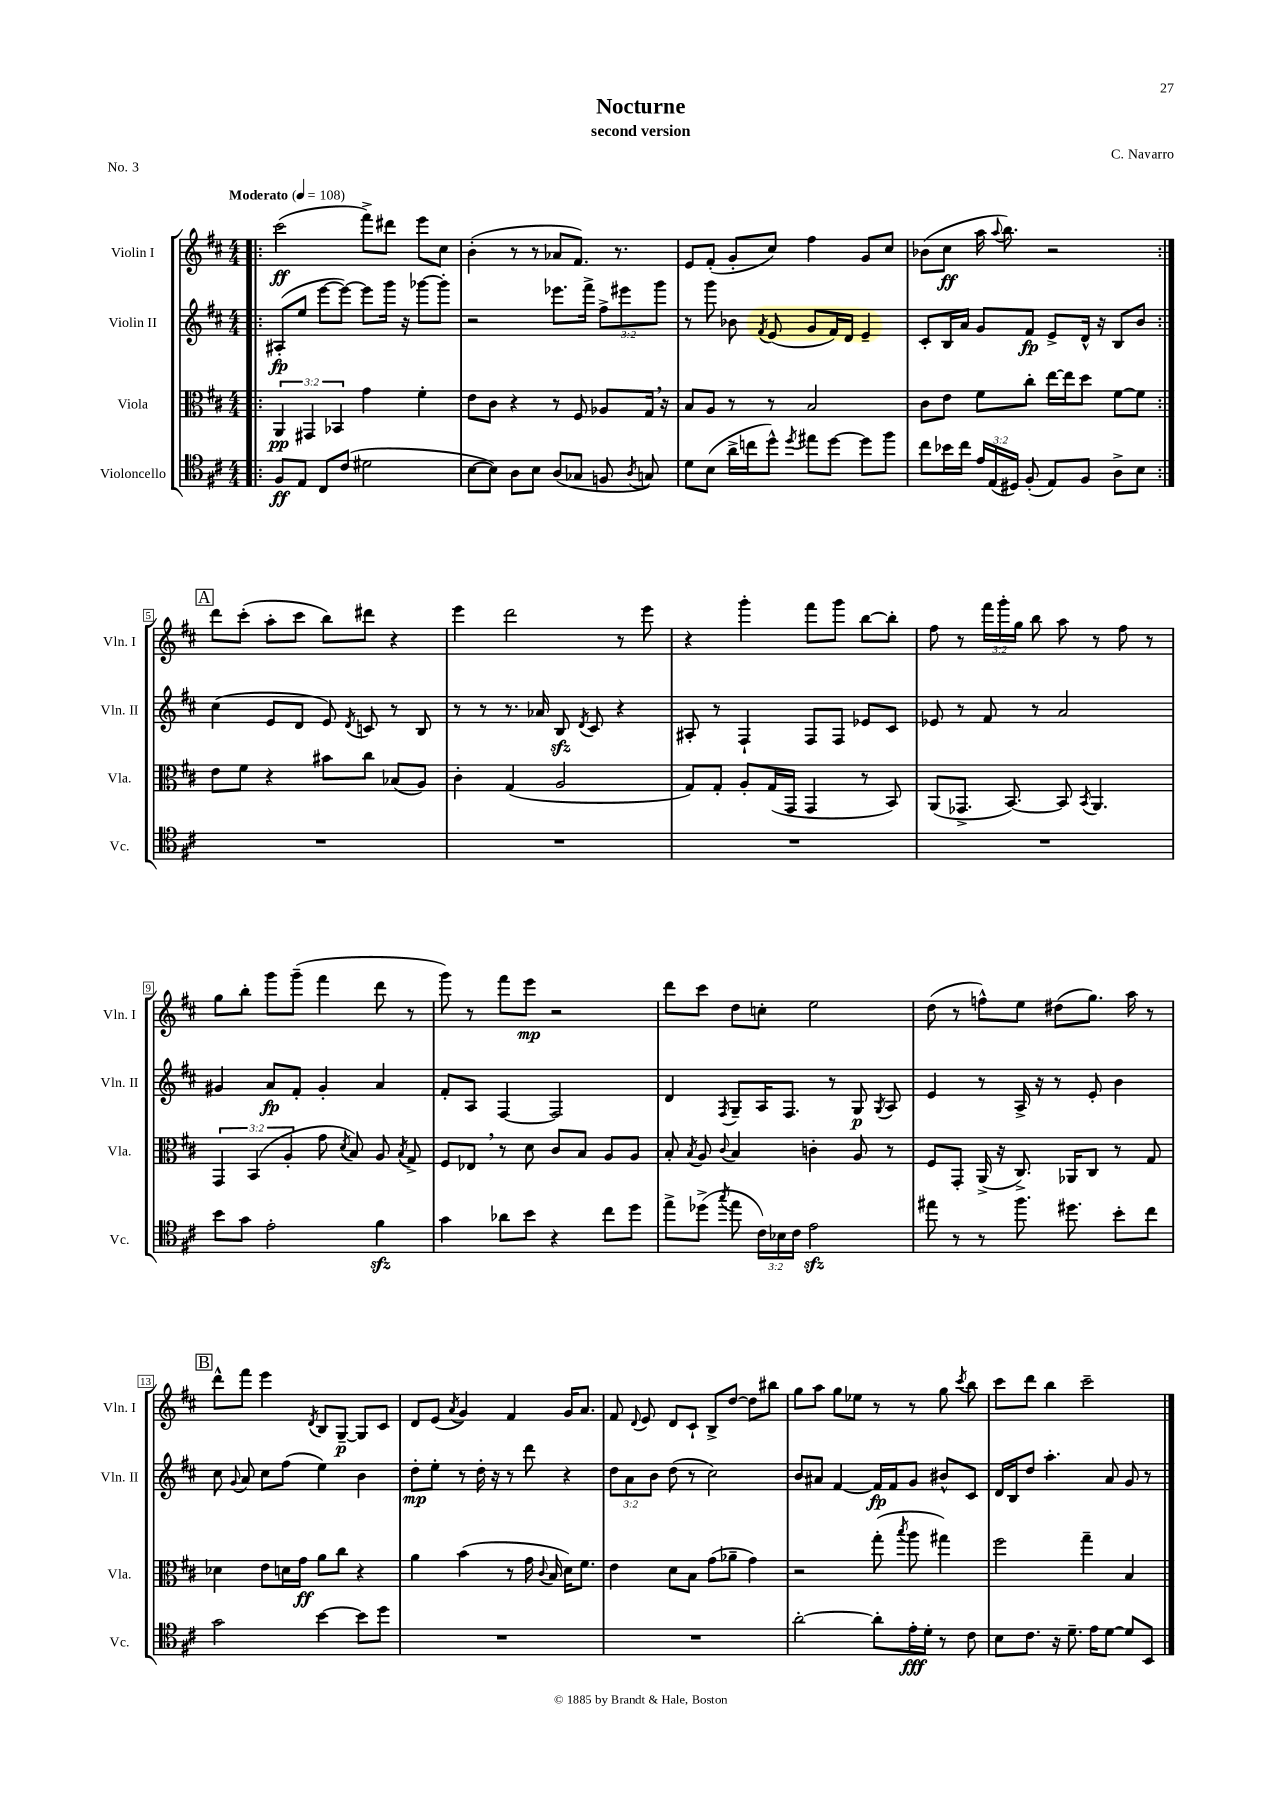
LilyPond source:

\header { title = "Nocturne" composer = "C. Navarro" subtitle = "second version" piece = "No. 3" }
<<
\new StaffGroup <<
\new Staff = "s0" \with { instrumentName = "Violin I" shortInstrumentName = "Vln. I" } {
    \clef treble \key d \major \numericTimeSignature \time 4/4 \override Staff.TupletNumber.text = #tuplet-number::calc-fraction-text \tempo "Moderato" 4 = 108
    \autoBeamOff \repeat volta 2 { \bar ".|:" cis'''2\ff( fis'''8[->) dis'''8] e'''8[ cis''8] |
    b'4-.( r8 r8 aes'8[ fis'8.]) r8. |
    e'8[ fis'8]-.( g'8[-. cis''8]) fis''4 g'8[ cis''8] |
    bes'8[( cis''8]\ff a''16 \appoggiatura { a''8 } b''8.) r2 | }
    \mark \markup { \box "A" } d'''8[ cis'''8]-.( a''8[-. cis'''8] b''8[) dis'''8] r4 |
    e'''4 d'''2 r8 e'''8 |
    r4 g'''4-. fis'''8[ g'''8] b''8[~ b''8]-. |
    fis''8 r8 \tuplet 3/2 { fis'''16[ g'''16-. g''16] } b''8 a''8 r8 fis''8 r8 |
    g''8[ b''8]-. g'''8[ g'''8]--( fis'''4 d'''8 r8 |
    g'''8) r8 fis'''8[ e'''8]\mp r2 |
    d'''8[ cis'''8] d''8[ c''8]-. e''2 |
    d''8( r8 f''8[-^) e''8] dis''8[( g''8.]) a''16 r8 |
    \mark \markup { \box "B" } d'''8[-^ fis'''8] e'''4 \acciaccatura { d'8 } b8[ g8]~--\p g8[ cis'8] |
    d'8[ e'8]( \acciaccatura { a'8 } g'4) fis'4 g'16[ a'8.] |
    fis'8 \appoggiatura { d'8 } e'8 d'8[ cis'8]-! b8[-> d''8]~ d''8[ bis''8] |
    g''8[ a''8] g''8[ ees''8] r8 r8 g''8 \acciaccatura { cis'''8 } b''8 |
    cis'''8[ d'''8] b''4 cis'''2-- \bar "|." |
}
\new Staff = "s1" \with { instrumentName = "Violin II" shortInstrumentName = "Vln. II" } {
    \clef treble \key d \major \numericTimeSignature \time 4/4 \override Staff.TupletNumber.text = #tuplet-number::calc-fraction-text
    \autoBeamOff \repeat volta 2 { \bar ".|:" ais8[-.\fp( e''8] e'''8[~ e'''8]~) e'''8[ g'''16] r16 ges'''8[~ ges'''8]-. |
    r2 ees'''8.[ fis'''16]-> \tuplet 3/2 { fis''8[-> eis'''8 g'''8] } |
    r8 g'''8 bes'8 \acciaccatura { fis'8 } e'8( g'8[ fis'16) d'16] e'4-- |
    cis'8[-. b16 a'16] g'8[ fis'8]\fp e'8[-> d'16]-^ r16 b8[ b'8] | }
    \mark \markup { \box "A" } cis''4( e'8[ d'8] e'8) \acciaccatura { d'8 } c'8 r8 b8 |
    r8 r8 r8. aes'16 b8\sfz \acciaccatura { d'8 } cis'8 r4 |
    ais8-. r8 fis4-! fis8[ fis8] ees'8[ cis'8] |
    ees'8 r8 fis'8 r8 a'2 |
    gis'4 a'8[\fp fis'8]-. gis'4-. a'4 |
    fis'8[-. a8] fis4~ fis2 |
    d'4 \acciaccatura { fis8 } g8[-- a16 fis8.] r8 g8\p \acciaccatura { g8 } a8 |
    e'4 r8 a16-> r16 r8 e'8-. b'4 |
    \mark \markup { \box "B" } cis''8 \appoggiatura { g'8 } a'8 cis''8[ fis''8]( e''4) b'4 |
    d''8[-.\mp e''8]-. r8 d''16-. r16 r8 d'''8 r4 |
    \tuplet 3/2 { d''8[ a'8 b'8] } d''8( r8 cis''2) |
    b'8[ ais'8] fis'4~ fis'16[\fp fis'16 g'8] bis'8[-^ cis'8] |
    d'16[ b16 d''8] a''4.-. a'8 g'8 r8 \bar "|." |
}
\new Staff = "s2" \with { instrumentName = "Viola" shortInstrumentName = "Vla." } {
    \clef alto \key d \major \numericTimeSignature \time 4/4 \override Staff.TupletNumber.text = #tuplet-number::calc-fraction-text
    \autoBeamOff \repeat volta 2 { \bar ".|:" \tuplet 3/2 { a,4\pp gis,4 bes,4 } g'4 fis'4-. |
    e'8[ cis'8] r4 r8 fis8 aes8[ g16] \breathe r16 |
    b8[ a8] r8 r8 b2 |
    cis'8[ e'8] fis'8[ cis''8]-. e''16[~ e''16 d''8] fis'8[~ fis'8] | }
    \mark \markup { \box "A" } e'8[ fis'8] r4 bis'8[ cis''8] bes8[( a8]) |
    cis'4-. g4( a2 |
    g8[) g8]-. a8[-. g16( g,16] g,4 r8 b,8) |
    a,8[( ges,8.]-> b,8.~) b,8 \acciaccatura { b,8 } a,4. |
    \tuplet 3/2 { g,4 b,4( a4-. } g'8 \acciaccatura { d'8 } b8) a8 \acciaccatura { b8 } g8-> |
    fis8[ ees8] \breathe r8 d'8 cis'8[ b8] a8[ a8] |
    b8-. \acciaccatura { b8 } a8 \appoggiatura { cis'8 } b4 c'4-. a8 r8 |
    fis8[ g,8]-. a,16->( r16 cis8.->) aes,16[ cis8] r8 g8 |
    \mark \markup { \box "B" } des'4 e'8[ d'16 g'16]\ff a'8[ cis''8] r4 |
    a'4 b'4( r8 g'16 \appoggiatura { cis'8 } b16 d'16[) fis'8.] |
    e'4 d'8[ b8] g'8[( aes'8]-- g'4) |
    r2 g''8-.( \acciaccatura { b''8 } a''8 gis''4) |
    fis''2 g''4-- b4 \bar "|." |
}
\new Staff = "s3" \with { instrumentName = "Violoncello" shortInstrumentName = "Vc." } {
    \clef tenor \key d \major \numericTimeSignature \time 4/4 \override Staff.TupletNumber.text = #tuplet-number::calc-fraction-text
    \autoBeamOff \repeat volta 2 { \bar ".|:" fis8[\ff e8] cis8[ cis'8]( dis'2 |
    b8[~ b8]) a8[ b8] a8[( ges8] f8 \acciaccatura { a8 } g8) |
    d'8[ b8]( a'16[-> c''16 d''8]-^) \acciaccatura { d''8 } eis''8[ d''8]~ d''8[ fis''8] |
    cis''8[ bes'16 cis''16] \tuplet 3/2 { e'16[ e16( dis16]) } fis8-.( e8[) fis8] a8[-> b8] | }
    \mark \markup { \box "A" } R1 |
    R1 |
    R1 |
    R1 |
    b'8[ g'8] e'2-. fis'4\sfz |
    g'4 aes'8[ b'8] r4 cis''8[ d''8] |
    e''8[-> des''8]->( \acciaccatura { g''8 } e''8 \tuplet 3/2 { cis'16[) bes16 cis'16] } e'2\sfz |
    eis''8 r8 r8 fis''8. dis''8. b'8[-. cis''8] |
    \mark \markup { \box "B" } g'2 b'4~ b'8[ d''8] |
    R1 |
    R1 |
    a'2~-. a'8[-. e'16-.\fff d'16]-. r8 cis'8 |
    b8[ cis'8.] r16 d'8.-- e'16[ d'8]~ d'8[ b,8] \bar "|." |
}
>>
>>
\layout { \context { \Score \override BarNumber.stencil = #(make-stencil-boxer 0.1 0.3 ly:text-interface::print) } }
